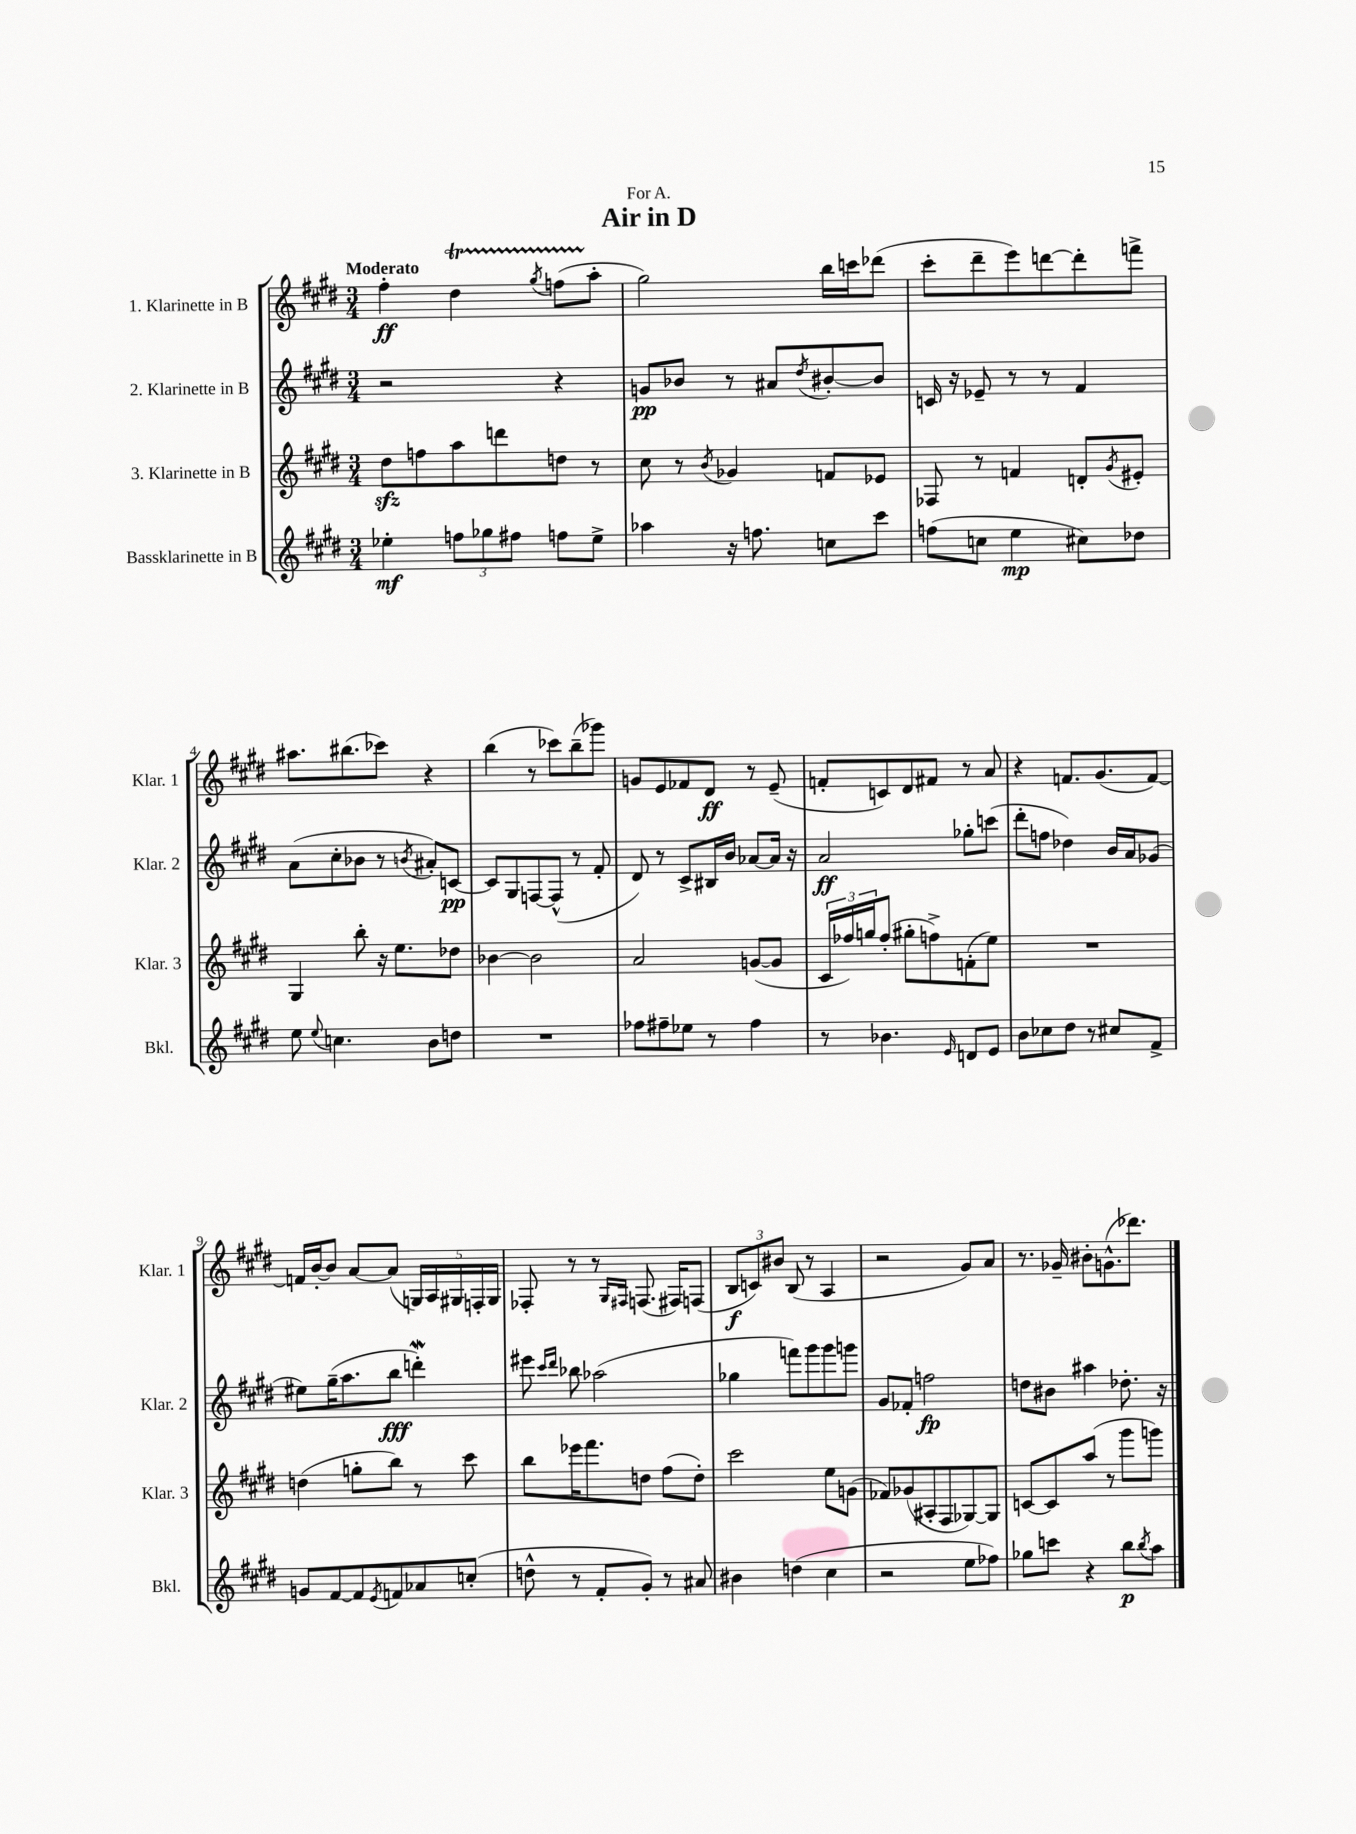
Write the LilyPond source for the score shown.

\header { title = "Air in D" dedication = "For A." }
<<
\new StaffGroup <<
\new Staff = "s0" \with { instrumentName = "1. Klarinette in B" shortInstrumentName = "Klar. 1" } {
    \clef treble \key e \major \numericTimeSignature \time 3/4 \tempo "Moderato"
    fis''4-.\ff dis''4\startTrillSpan \acciaccatura { gis''8 } f''8( a''8-.\stopTrillSpan |
    gis''2) b''16 c'''16 des'''8( |
    cis'''8-. dis'''8-- e'''8) d'''8~ d'''8-. f'''8-> |
    ais''8. bis''8.( ces'''8) r4 |
    b''4( r8 ces'''8) b''8--( ges'''8) |
    g'8 e'8 fes'8 dis'8\ff r8 e'8--( |
    f'8-. c'8) dis'8 fis'8 r8 a'8 |
    r4 f'8. gis'8.( f'8~) |
    f'16 b'16~-. b'8 a'8~ a'8( \tuplet 5/4 { g16) a16 gis16 f16-. gis16 } |
    fes8-. r8 r8 \grace { gis16 fis16 } f8.( fis16) f8( |
    \tuplet 3/2 { b8\f c'8) bis'8 } b8( r8 a4 |
    r2 gis'8) a'8 |
    r8. ges'16-- bis'8-. g'8.-^( des'''8.) \bar "|." |
}
\new Staff = "s1" \with { instrumentName = "2. Klarinette in B" shortInstrumentName = "Klar. 2" } {
    \clef treble \key e \major \numericTimeSignature \time 3/4
    r2 r4 |
    g'8\pp bes'8 r8 ais'8 \acciaccatura { dis''8 } bis'8~-. bis'8 |
    c'16 r16 ees'8-- r8 r8 fis'4 |
    a'8( cis''8-. bes'8 r8 \acciaccatura { b'8 } ais'8-.) c'8~\pp |
    c'8 gis8 f8~ f8-^( r8 fis'8-. |
    dis'8) r8 cis'8-> bis16 b'16 aes'8~ aes'16 r16 |
    a'2\ff ges''8-. c'''8( |
    dis'''8-. f''8 des''4) b'16 a'16 ges'8( |
    eis''8) gis''16--( a''8. b''8\fff d'''4-.\mordent) |
    eis'''8 \grace { cis'''16 dis'''16 } bes''8 aes''2( |
    ges''4 f'''8) gis'''8 gis'''8 g'''8 |
    gis'8 fes'8-. f''2\fp |
    d''8 bis'8 ais''4 des''8.-. r16 \bar "|." |
}
\new Staff = "s2" \with { instrumentName = "3. Klarinette in B" shortInstrumentName = "Klar. 3" } {
    \clef treble \key e \major \numericTimeSignature \time 3/4
    dis''8\sfz f''8 a''8 d'''8 d''8 r8 |
    cis''8 r8 \acciaccatura { b'8 } ges'4 f'8 ees'8 |
    fes8 r8 f'4 d'8-. \acciaccatura { gis'8 } eis'8-. |
    gis4 b''8-. r16 e''8. des''8 |
    bes'4~ bes'2 |
    a'2 g'8~( g'8 |
    \tuplet 3/2 { cis'16 fes''16) g''16 } fes''8-.( gis''8-. f''8->) f'8-.( e''8) |
    R2. |
    d''4( g''8-. b''8) r8 cis'''8 |
    b''8 ees'''16 fis'''8. d''8 fis''8( d''8-.) |
    cis'''2 e''8 g'8( |
    fes'8) ges'8( ais8-. fis8 ges8~) ges8 |
    c'8~ c'8 a''8( r8 gis'''8 g'''8) \bar "|." |
}
\new Staff = "s3" \with { instrumentName = "Bassklarinette in B" shortInstrumentName = "Bkl." } {
    \clef treble \key e \major \numericTimeSignature \time 3/4
    ees''4-.\mf \tuplet 3/2 { f''8 ges''8 fis''8 } f''8 ees''8-> |
    aes''4 r16 f''8. c''8 cis'''8 |
    f''8( c''8 e''4\mp cis''8) des''8 |
    e''8 \appoggiatura { e''8 } c''4. b'8 d''8 |
    R2. |
    fes''8 fis''8-- ees''8 r8 fis''4 |
    r8 bes'4. \grace { e'16 } d'8 e'8 |
    b'8 ces''8 dis''8 r8 cis''8 fis'8-> |
    g'8 fis'8~ fis'8 \acciaccatura { e'8 } f'8 aes'8 c''8-.( |
    d''8-^ r8 fis'8-. gis'8-.) r8 ais'8 |
    bis'4 d''4( cis''4 |
    r2 e''8 fes''8) |
    ges''8 c'''8 r4 b''8\p \acciaccatura { b''8 } a''8 \bar "|." |
}
>>
>>
